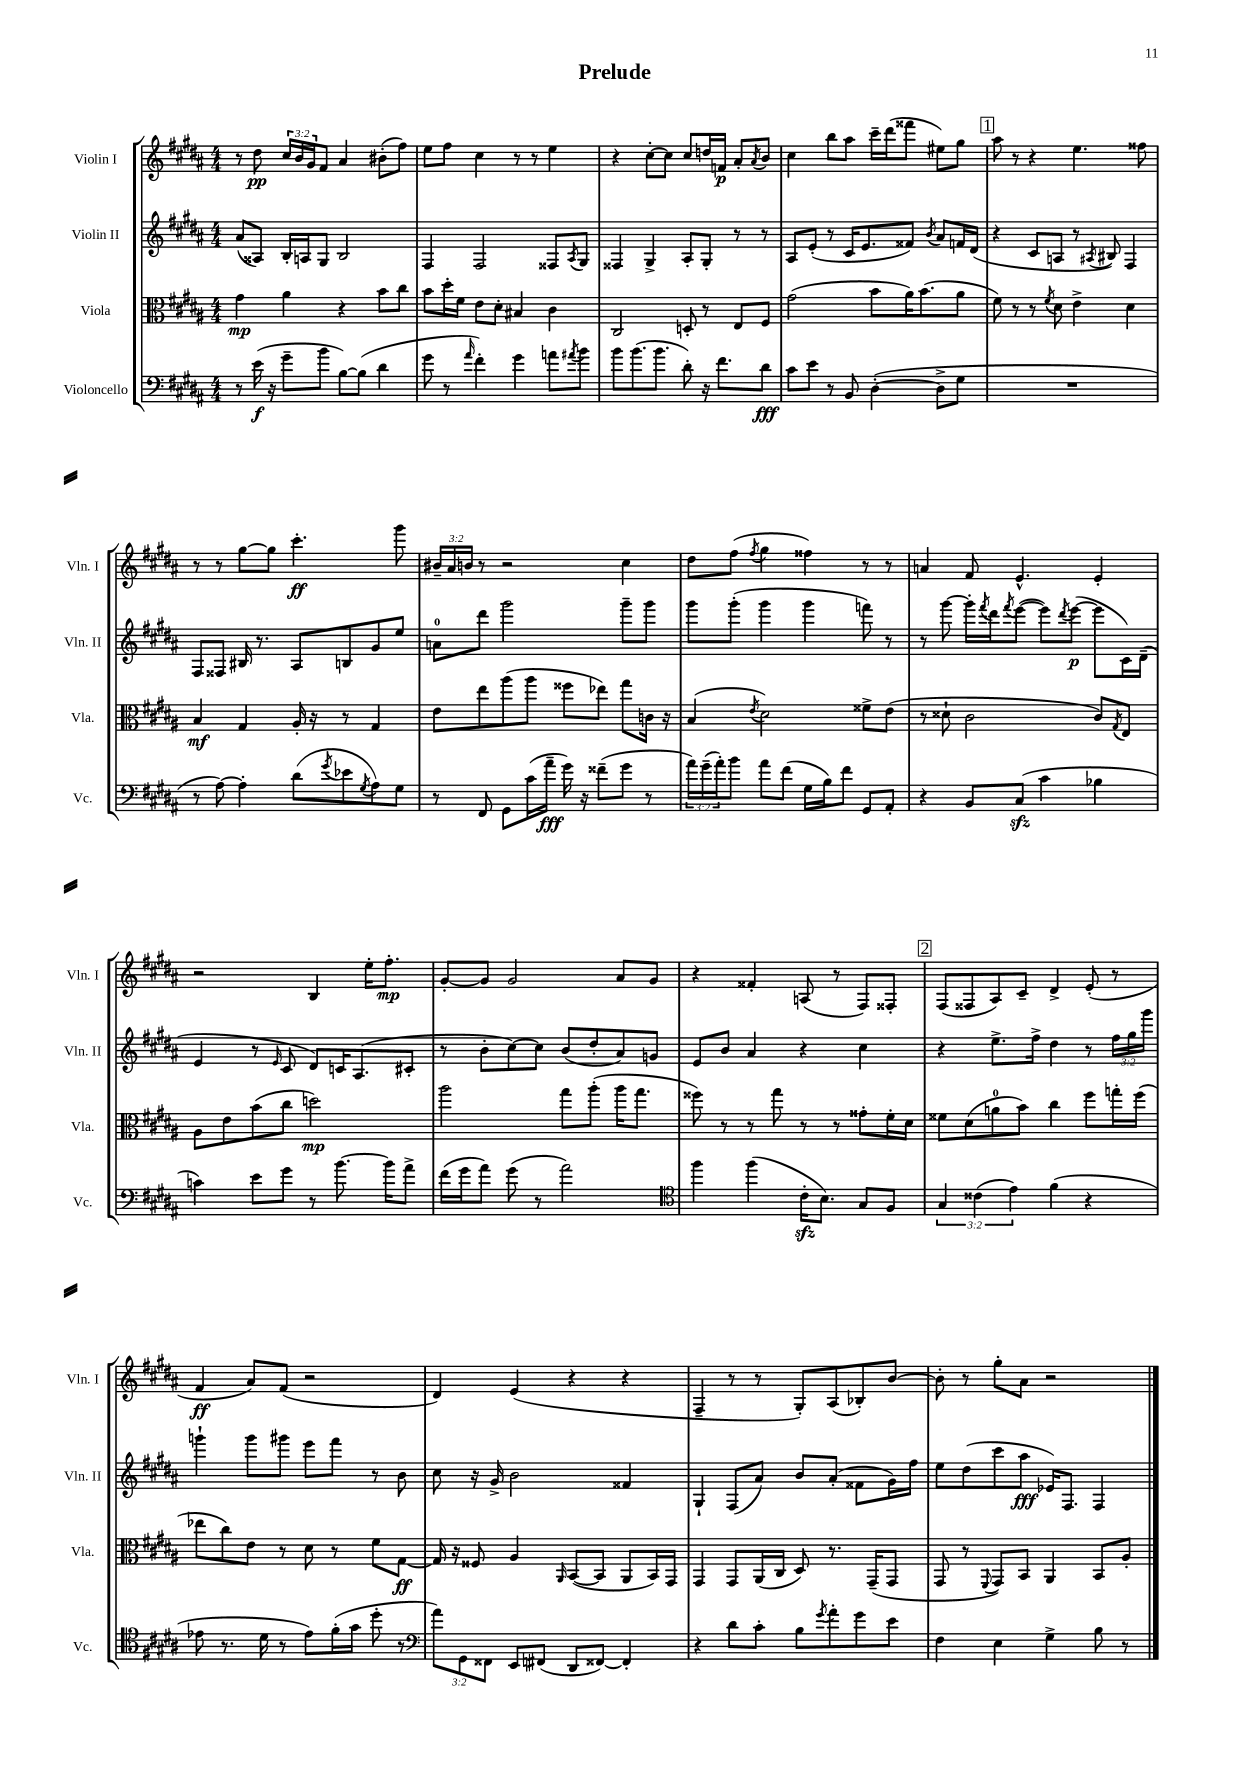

**kern	**kern	**kern	**kern
*staff4	*staff3	*staff2	*staff1
*clefF4	*clefC3	*clefG2	*clefG2
*k[f#c#g#d#a#]	*k[f#c#g#d#a#]	*k[f#c#g#d#a#]	*k[f#c#g#d#a#]
*M4/4	*M4/4	*M4/4	*M4/4
8r	4g#\	(8a#/L	8r
(16e\	.	8A##/J)	8dd#\
16r	.	.	.
8g#~\L	4a#\	16B'/LL	24cc#/LL
.	.	.	24b/
.	.	16A/J	.
.	.	.	24g#/J
8b\J	.	8G#/J	8f#/J
[8B\L)	4r	2B/	4a#/
(8B\]J	.	.	.
4d#\	8b\L	.	(8b#'\L
.	8cc#\J	.	8ff#\J)
=	=	=	=
8g#\	8b\L	4F#/	8ee\L
8r	16dd#'\L	.	8ff#\J
.	16f#\JJ	.	.
16qqa#/	.	.	.
4f#'\)	8e\L	2F#/	4cc#\
.	8d#'\J	.	.
4g#\	4B#/	.	8r
.	.	.	8r
8a\L	4c#\	8F##/L	4ee\
8qa#/	.	8qA#/	.
8b\J	.	8G#/J	.
=	=	=	=
8b\L	2C#/	4F##/	4r
(8.b\	.	.	.
.	.	4G#^/	[8cc#'\L
8.b\J	.	.	.
.	.	.	8cc#\]J
8d#'\)	8D'/	8A#'/L	8cc#/L
16r	8r	8G#'/J	16dd/L
8.f#\L	.	.	16f/JJ
.	8E/L	8r	8a#'/L
.	.	.	8qa#/
8d#\J	8F#/J	8r	8b/J
=	=	=	=
8c#\L	(2g#\	8A#/L	4cc#\
8e\J	.	(8e'/J	.
8r	.	8r	8bb\L
8BB/	.	16c#/LK	8aa#\J
.	.	8.e/	.
([4D#'\	8b\L	.	16ccc#~\LL
.	.	.	(16ddd#\J
.	16a#\K)	8f##/J)	8fff##\J
.	(8.b\	.	.
.	.	8qb/	.
8D#^\]L	.	8a#/L	8ee#\L)
8G#\J	8a#\J	16f/L	8gg#\J
.	.	(16d#/JJ	.
=	=	=	=
1r	8f#\)	4r	8aa#\
.	8r	.	8r
.	8r	8c#/L	4r
.	8qf#/	.	.
.	8d#\	8A/J	.
.	4e^\	8r	4.ee\
.	.	8qA#/	.
.	.	8B#/)	.
.	4d#\	4F#/	.
.	.	.	8ff##\
=	=	=	=
8r	4B/	8F#/L	8r
[8A#\)	.	8F##/J	8r
4A#'\]	4G#/	16B#/	[8gg#\L
.	.	8.r	.
.	.	.	8gg#\]J
(8d#\L	16A#'/	8A#/L	4.ccc#'\
.	16r	.	.
8qg#/	.	.	.
8e-\	8r	8B/	.
8qG#/	.	.	.
8A#\)	4G#/	8g#/	.
8G#\J	.	8ee/J	8ggg#\
=	=	=	=
8r	8e\L	8a\L	24b#~/LL
.	.	.	24a#/
.	.	.	24b/JJ
8FF#/	8ee\	8ddd#\J	8r
8GG#\L	(8aa#\	2ggg#\	2r
(16c#\L	8aa#\J	.	.
16a#~\JJ	.	.	.
16g#\)	8ff##\L	.	.
16r	.	.	.
(8f##~\L	8ee-\J)	.	.
8g#\J	8gg#\L	8ggg#~\L	4cc#\
8r	16c\Jk	8ggg#\J	.
.	16r	.	.
=	=	=	=
24a#\LL)	(4B/	8ggg#\L	8dd#\L
(24g#~\	.	.	.
24a#'\J)	.	.	.
8b\J	.	(8ggg#'\J	(8ff#\J
.	8qe/	.	8qff#/
8a#\L	2d#\)	4ggg#\	4gg#\
(8f#\J	.	.	.
16G#\LL	.	4ggg#\	4ff##\)
16B\J)	.	.	.
8f#\J	.	.	.
8GG#/L	8f##^\L	8fff\)	8r
8AA#'/J	(8e\J	8r	8r
=	=	=	=
4r	8r	8r	4a/
.	8d##`\	[8ggg#\	.
8BB/L	2c#\	16ggg#'\]LL	8f#/
.	.	8qfff#/	.
.	.	16ddd#\J	.
.	.	8qfff#/	.
(8C#/J	.	([8eee\J	4.e^^/
4c#\	.	8eee\]L)	.
.	.	8qddd#/	.
.	.	([8eee\J	.
4B-\	8c#/L)	8eee\]L	4e'/
.	8qG#/	.	.
.	8E/J	16c#\L)	.
.	.	(16d#~\JJ	.
=	=	=	=
4c\)	8A#\L	4e/	2r
.	8e\	.	.
8e\L	(8b\	8r	.
.	.	16qqe/	.
8g#\J	8cc#\J	8c#/	.
8r	2dd\)	8d#/L)	4B/
[8.b\	.	16c/K	.
.	.	(8.A#/	.
.	.	.	16ee'\LK
16b\]LK	.	.	8.ff#'\J
8a#^\J	.	8c#'/J	.
=	=	=	=
(16f#\LL	2aa#\	8r	[8g#'/L
16g#\J	.	.	.
8a#\J)	.	8b'\L	8g#/]J
(8g#\	.	[8cc#\)	2g#/
8r	.	8cc#\]J	.
2a#\)	8gg#\L	(8b/L	.
.	(8aa#'\J	8dd#'/	.
.	16aa#\LK	8a#/)	8a#/L
.	8.gg#\J	.	.
.	.	8g/J	8g#/J
=	=	=	=
*clefC4	*	*	*
4ff#\	8ff##\)	8e/L	4r
.	8r	8b/J	.
(4ff#\	8r	4a#/	4f##'/
.	8gg#\	.	.
16c#'\LK	8r	4r	(8A/
8.B\J)	.	.	.
.	8r	.	8r
8G#/L	8g##'\L	4cc#\	8F#/L)
8F#/J	16f#'\L	.	8F##'/J
.	16d#\JJ	.	.
=	=	=	=
6G#/	8f##\L	4r	(8F#/L
.	(8d#\	.	8F##/
(6c##\	.	.	.
.	8a\	8.ee^\L	8A#/)
6e\)	.	.	.
.	8b\J)	.	8c#~/J
.	.	16ff#^\Jk	.
(4f#\	4cc#\	4dd#\	4d#^/
4r	8ff#\L	8r	(8e'/
.	16gg'\L	24ff#\LL	8r
.	.	24gg#\	.
.	(16ff#\JJ	.	.
.	.	24ggg#\JJ	.
=	=	=	=
8e-\	8ee-\L	4ggg`\	4f#/
8.r	8cc#\)	.	.
.	8e\J	8ggg\L	8a#/L)
16d#\	.	.	.
8r	8r	8ggg#\J	(8f#/J
8e-\L)	8d#\	8eee\L	2r
(16f#'\L	8r	8fff#\J	.
16g#\JJ	.	.	.
8dd#'\	8f#\L	8r	.
8r	[8G#\J	8b\	.
=	=	=	=
*clefF4	*	*	*
12a#\L)	16G#/]	8cc#\	4d#/)
.	16r	.	.
12GG#\	.	.	.
.	8F##/	16r	.
12FF##\J	.	.	.
.	.	16g#^/	.
8EE/L	4A#/	2b\	(4e/
(8FF#/J	.	.	.
.	16qqAA#/	.	.
8DD#/L	([8BB/L	.	4r
[8FF##/J)	8BB/]J	.	.
4FF##'/]	8AA#/L	4f##/	4r
.	16BB/L)	.	.
.	16GG#/JJ	.	.
=	=	=	=
4r	4GG#/	4G#`/	4F#~/
8d#\L	8GG#/L	(8F#/L	8r
8c#'\J	(16AA#/L	8a#/J)	8r
.	16C#/JJ	.	.
8B\L	8D#/)	8b/L	8G#'/L)
8qg#/	.	.	.
8a#'\	8.r	(8a#'/J	(8A#/
8g#\	.	8f##\L	8B-'/)
.	(16GG#~/LK	.	.
8e\J	8GG#/J	16g#\L)	[8b/J
.	.	16ff#\JJ	.
=	=	=	=
4F#\	8GG#/	8ee\L	8b'\]
.	8r	(8dd#\	8r
.	8qqFF#/	.	.
4E\	8GG#/L)	8ccc#\	8gg#'\L
.	8BB/J	8aa#\J	8a#\J
4G#^\	4AA#/	16e-/LK)	2r
.	.	8.F#/J	.
8B\	8BB/L	4F#/	.
8r	8A#'/J	.	.
==	==	==	==
*-	*-	*-	*-
